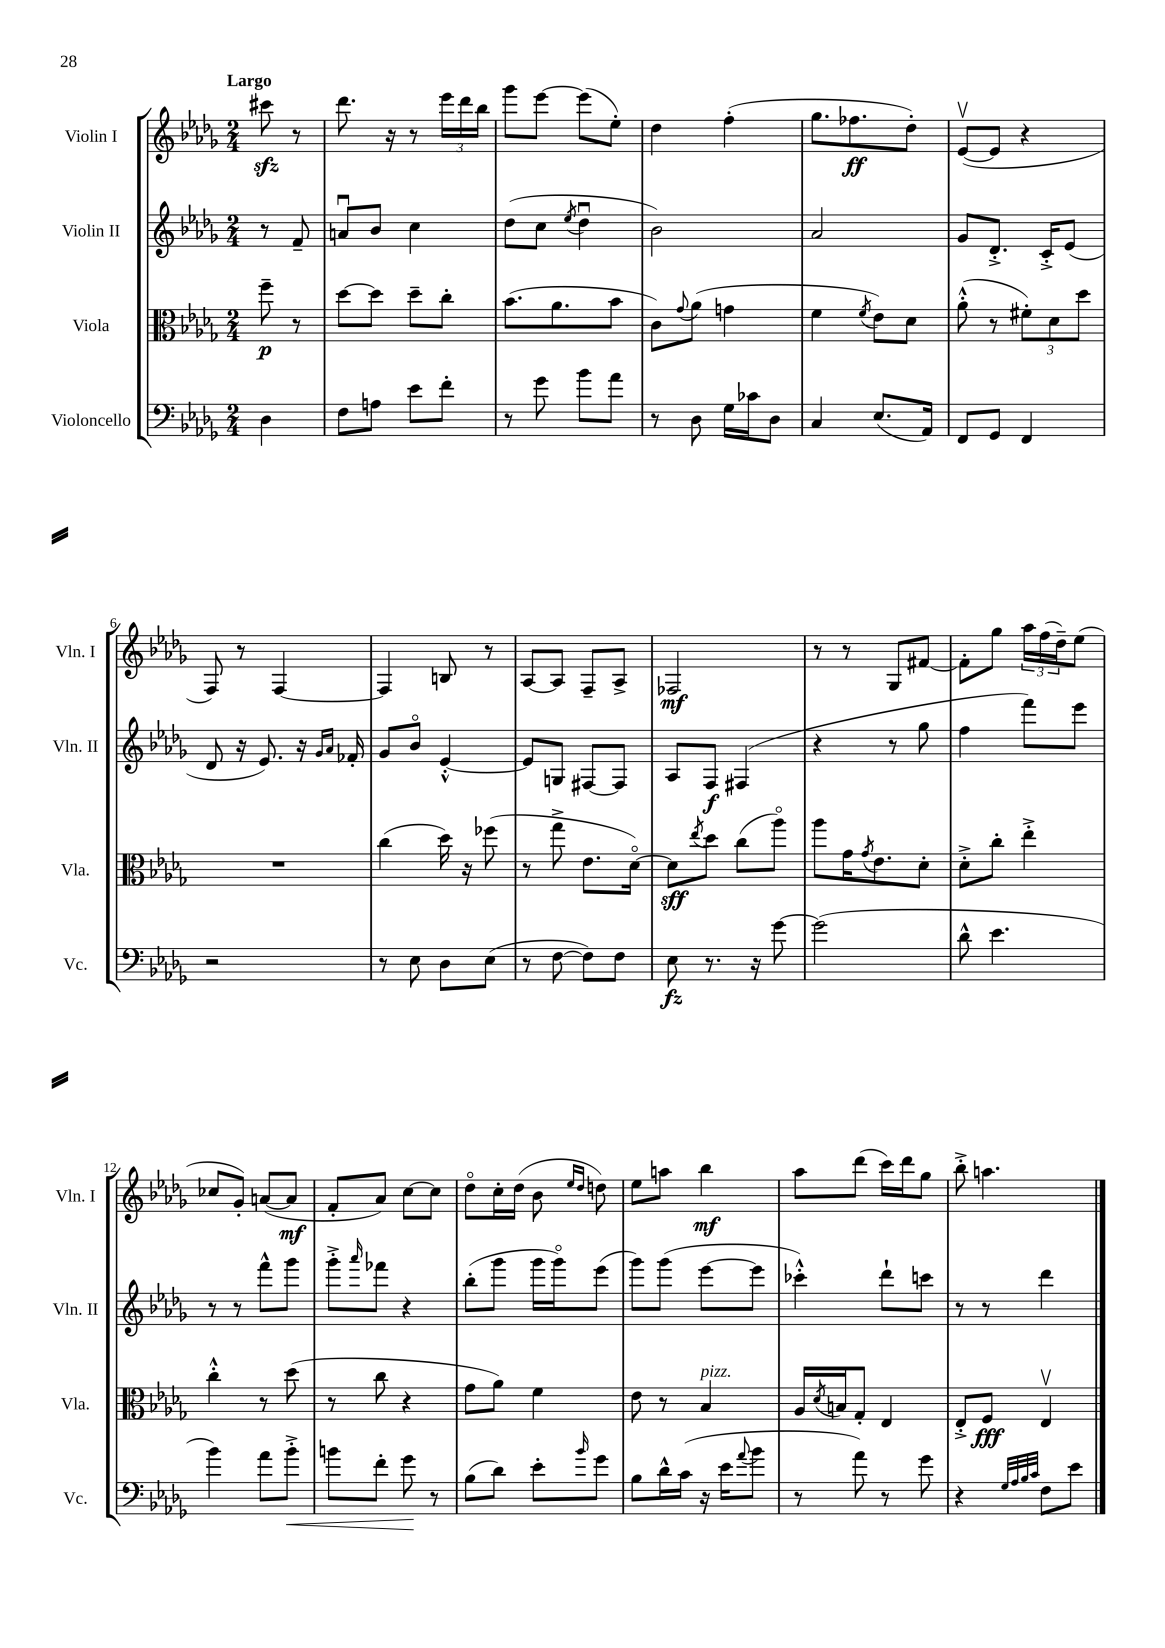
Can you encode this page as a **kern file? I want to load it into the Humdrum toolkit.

**kern	**kern	**kern	**kern
*staff4	*staff3	*staff2	*staff1
*clefF4	*clefC3	*clefG2	*clefG2
*k[b-e-a-d-g-]	*k[b-e-a-d-g-]	*k[b-e-a-d-g-]	*k[b-e-a-d-g-]
*M2/4	*M2/4	*M2/4	*M2/4
4D-	8ff~	8r	8ccc#
.	8r	8f~	8r
=	=	=	=
8F	[8dd-	8au	8.ddd-
8A	8dd-]	8b-	.
.	.	.	16r
8e-	8dd-~	4cc	8r
8f'	8cc'	.	24eee-
.	.	.	24ddd-
.	.	.	24bb-
=	=	=	=
8r	(8.b-	(8dd-	8ggg-
8g-	.	8cc	[8eee-
.	8.a-	.	.
.	.	8qee-	.
8b-	.	4dd-u	(8eee-]
8a-	8b-	.	8ee-')
=	=	=	=
8r	8c)	2b-)	4dd-
.	8qqg-	.	.
8D-	(8a-	.	.
16G-	4g	.	(4ff'
16c-	.	.	.
8D-	.	.	.
=	=	=	=
4C	4f	2a-	8.gg-
.	.	.	8.ff-
.	8qf	.	.
(8.E-	8e-)	.	.
.	8d-	.	8dd-')
16AA-)	.	.	.
=	=	=	=
8FF	(8a-'^^	8g-	([8e-v
8GG-	8r	8.d-'^	8e-]
4FF	12f#')	.	4r
.	.	16c'^	.
.	12d-	.	.
.	.	(8e-	.
.	12dd-	.	.
=	=	=	=
2r	2r	8d-	8F)
.	.	16r	8r
.	.	8.e-)	.
.	.	.	[4F
.	.	16r	.
.	.	16qqg-	.
.	.	16qqa-	.
.	.	16f-'	.
=	=	=	=
8r	(4cc	8g-	4F]
8E-	.	8b-o	.
8D-	16dd-)	[4e-'^^	8B
.	16r	.	.
(8E-	(8ff-	.	8r
=	=	=	=
8r	8r	8e-]	[8A-
[8F	8gg-^	8G	8A-]
8F])	8.e-	[8F#	8F~
8F	.	8F#]	8A-^
.	[16d-o)	.	.
=	=	=	=
8E-	8d-]	8A-	2F-
.	8qee-	.	.
8.r	8dd-	8F	.
.	(8cc	(4F#	.
16r	.	.	.
[8g-	8aa-o)	.	.
=	=	=	=
(2g-]	8aa-	4r	8r
.	16g-	.	8r
.	8qg-	.	.
.	8.e-	.	.
.	.	8r	8G-
.	8d-'	8gg-	[8f#
=	=	=	=
8d-^^	8d-'^	4ff	8f#']
4.e-	8cc'	.	8gg-
.	4ee-'^	8fff)	24aa-
.	.	.	(24ff
.	.	.	24dd-~)
.	.	8eee-	(8ee-
=	=	=	=
4b-)	4cc'^^	8r	8cc-
.	.	8r	8g-')
8a-	8r	8fff^^	([8a
8b-'^	(8dd-	8ggg-	8a]
=	=	=	=
8b	8r	8ggg-'^	8f'
.	.	16qqaaa-	.
8f'	8cc	8fff-	8a-)
8g-	4r	4r	[8cc
8r	.	.	8cc]
=	=	=	=
(8B-	8g-	(8bb-'	8dd-o
8d-)	8a-)	8ggg-	16cc'
.	.	.	(16dd-
8e-'	4f	16ggg-	8b-
.	.	16ggg-o)	.
.	.	.	16qqee-
16qqb-	.	.	16qqdd-
8g-	.	(8eee-	8dd)
=	=	=	=
8B-	8e-	8ggg-)	8ee-
16d-^^	8r	(8ggg-	8aa
(16c	.	.	.
16r	4B-	[8eee-	4bb-
16e-	.	.	.
8qqa-	.	.	.
8b-	.	8eee-]	.
=	=	=	=
8r	16A-	4ccc-'^^)	8aa-
.	8qd-	.	.
.	16B	.	.
8a-)	8G-'	.	(8ddd-
8r	4E-	8ddd-`	16ccc)
.	.	.	16ddd-
8g-	.	8ccc	8gg-
=	=	=	=
4r	8E-'^	8r	8bb-'^
.	8F	8r	4.aa
32qqG-	.	.	.
32qqA-	.	.	.
32qqB-	.	.	.
32qqc	.	.	.
8F	4E-v	4ddd-	.
8e-	.	.	.
==	==	==	==
*-	*-	*-	*-
